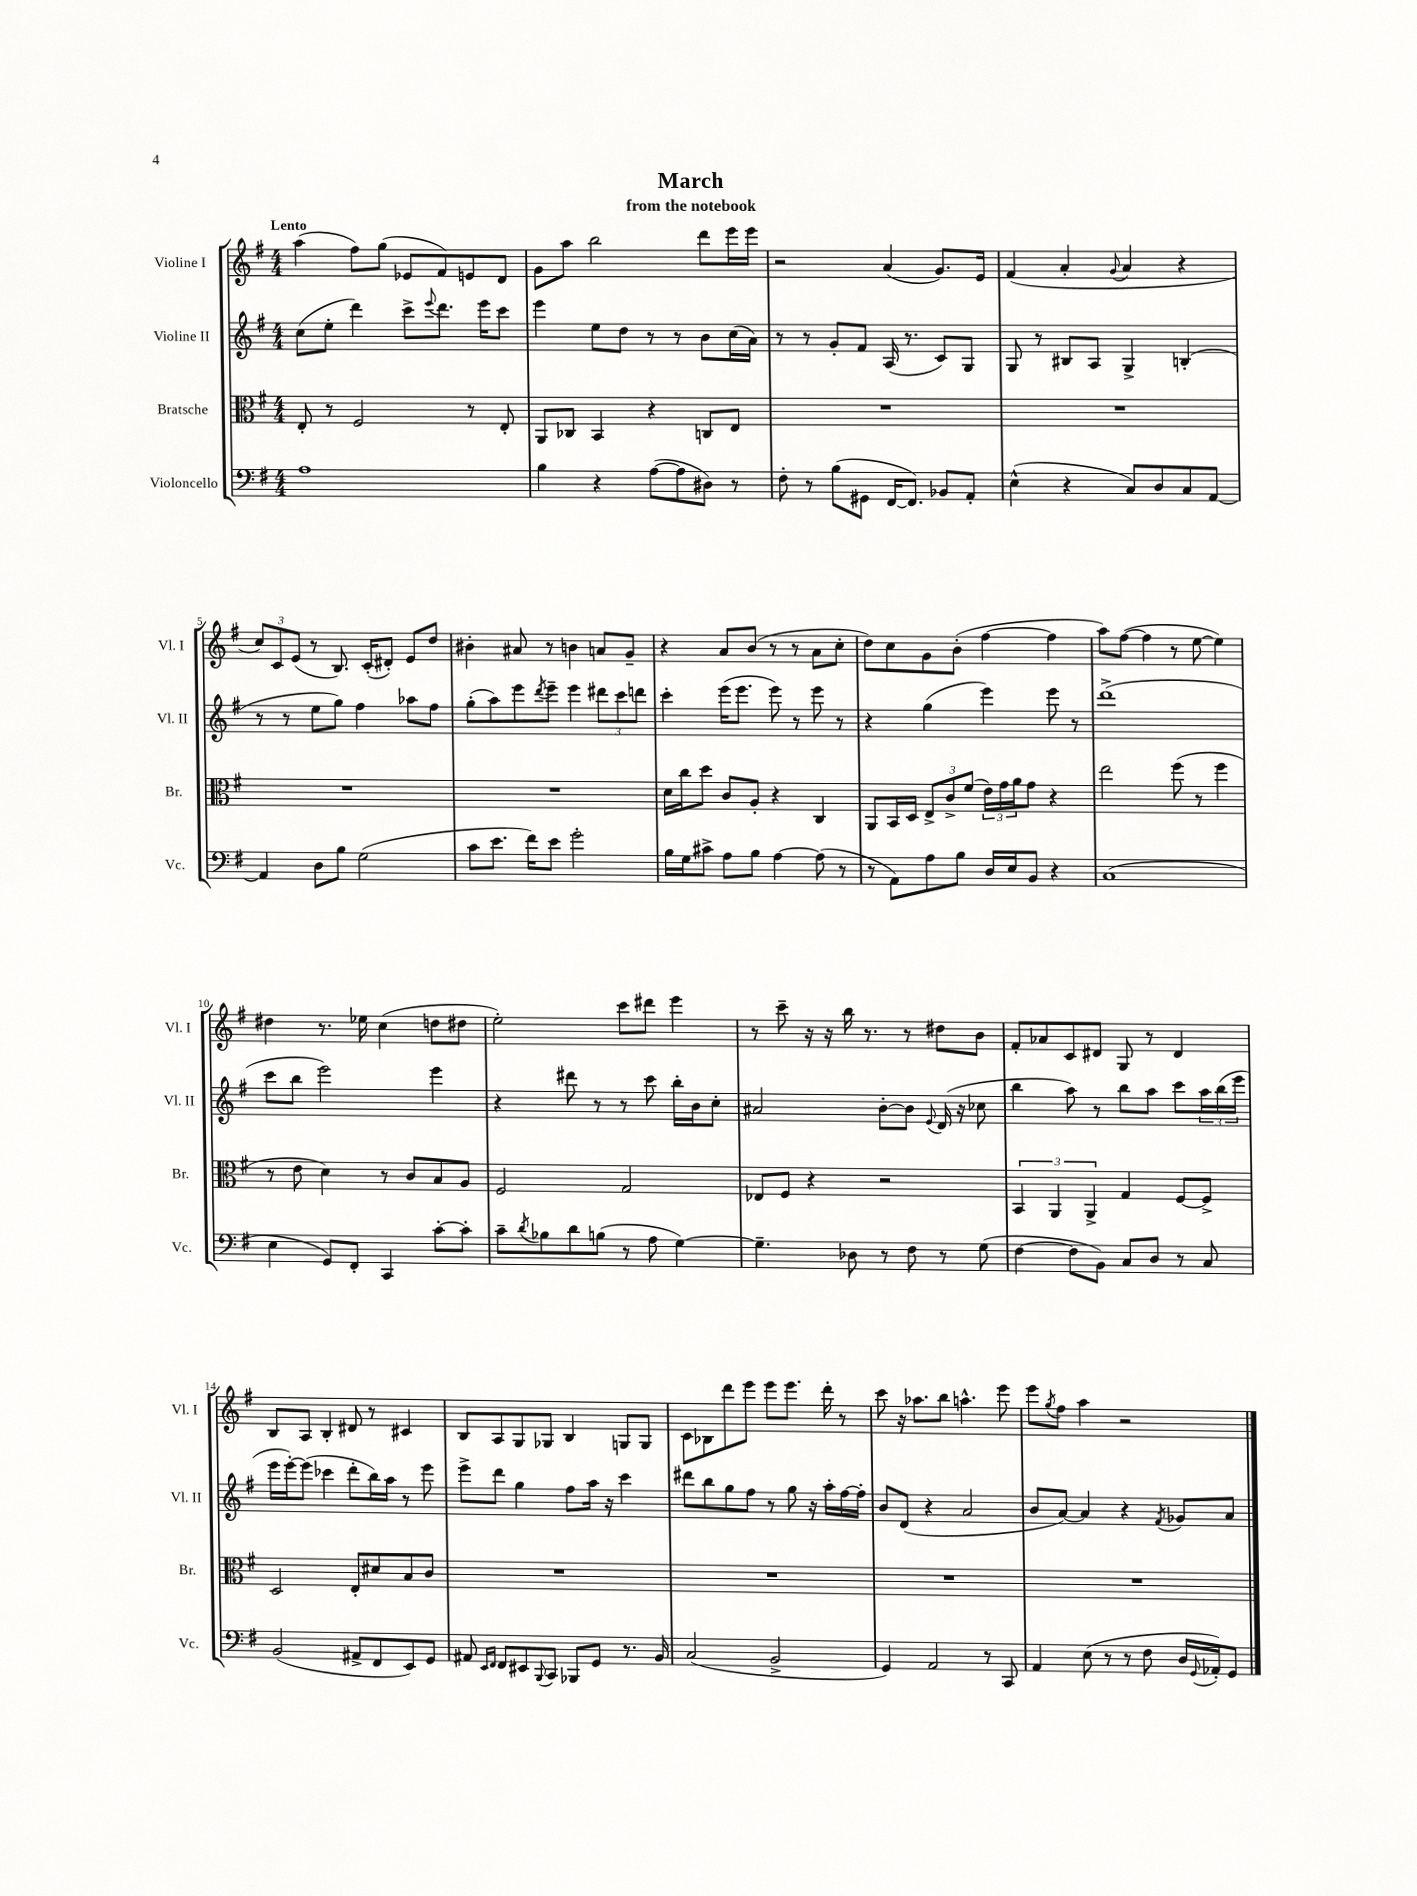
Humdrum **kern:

**kern	**kern	**kern	**kern
*staff4	*staff3	*staff2	*staff1
*clefF4	*clefC3	*clefG2	*clefG2
*k[f#]	*k[f#]	*k[f#]	*k[f#]
*M4/4	*M4/4	*M4/4	*M4/4
1A	8E'	(8cc	(4aa
.	8r	8ee'	.
.	2F#	4ddd)	8ff#)
.	.	.	(8gg
.	.	8ccc^	8e-
.	.	8qqeee	.
.	.	8.ddd	8f#)
.	8r	.	8e
.	.	16eee	.
.	8E'	8ccc	8d
=	=	=	=
4B	8AA	4eee	8g
.	8C-	.	8aa
4r	4BB	8ee	2bb
.	.	8dd	.
([8A	4r	8r	.
8A]	.	8r	.
8D#)	8C	8b	8ddd
8r	8E	(16cc	16eee
.	.	16a)	16eee
=	=	=	=
8F#'	1r	8r	2r
8r	.	8r	.
(8B	.	8g'	.
8GG#	.	8f#	.
[16FF#	.	(16A	(4a
8.FF#])	.	8.r	.
8BB-	.	8c)	8.g)
8AA'	.	8G	.
.	.	.	16e
=	=	=	=
(4E^^	1r	8G	(4f#
.	.	8r	.
4r	.	8B#	4a'
.	.	8A	.
.	.	.	8qqg
8C)	.	4G^	4a
8D	.	.	.
8C	.	(4B'	4r
[8AA	.	.	.
=	=	=	=
4AA]	1r	8r	12cc)
.	.	.	12c
.	.	8r	.
.	.	.	(12e
8D	.	8ee	8r
8B	.	8gg)	8.B)
(2G	.	4ff#	.
.	.	.	(16c'
.	.	.	8d#')
.	.	8aa-	8e
.	.	8ff#	8dd
=	=	=	=
8c	1r	(8gg'	4b#'
8.e	.	8aa)	.
.	.	8eee	8a#
16f#)	.	.	.
.	.	8qddd	.
8e	.	8eee~	8r
2g'	.	4eee	4b
.	.	12ddd#	8a
.	.	12ccc	.
.	.	.	8g~
.	.	12ddd	.
=	=	=	=
16B	16d	4ccc'	4r
16G	16cc	.	.
8c#^	8dd	.	.
8A	8c	(16eee	8a
.	.	8.eee	.
8B	8A'	.	(8b
[4A	4r	8eee)	8r
.	.	8r	8r
(8A]	4C	8eee	8a
8r	.	8r	8cc'
=	=	=	=
8r	8AA	4r	8dd)
8AA)	16BB	.	8cc
.	16D	.	.
8A	12E^	(4gg	8g
.	12c^	.	.
8B	.	.	(8b'
.	(12f#	.	.
16D	24e)	4eee)	[4ff#
.	24g	.	.
16E	.	.	.
.	24a	.	.
8BB	8g	.	.
4r	4r	8eee	4ff#]
.	.	8r	.
=	=	=	=
(1C	2ee	(1ddd^	8aa)
.	.	.	([8ff#
.	.	.	4ff#]
.	(8ff#	.	8r
.	8r	.	[8ee
.	4ff#	.	4ee])
=	=	=	=
4E	8r	8ccc	4dd#
.	8e	8bb	.
8GG)	4d)	2eee)	8.r
8FF#'	.	.	.
.	.	.	16ee-
4CC	8r	.	(4cc
.	8c	.	.
[8c'	8B	4eee	8dd
8c']	8A	.	8dd#
=	=	=	=
8c~	2F#	4r	2ee')
8qd	.	.	.
8B-	.	.	.
8d	.	8ddd#	.
(8B	.	8r	.
8r	2G	8r	8ccc
8A	.	8ccc	8ddd#
[4G)	.	16bb'	4eee
.	.	16b	.
.	.	8cc'	.
=	=	=	=
4.G~]	8E-	2a#	8r
.	8F#	.	8ccc~
.	4r	.	16r
.	.	.	16r
8D-	.	.	16bb
.	.	.	8.r
8r	2r	[8b'	.
8F#	.	8b]	8r
.	.	8qqe	.
8r	.	(16d	8dd#
.	.	16r	.
(8G	.	8cc-	8b
=	=	=	=
[4F#	6BB	4bb	8f#'
.	.	.	8a-
.	6AA	.	.
8F#]	.	8aa)	8c
.	6AA^	.	.
8BB)	.	8r	8d#
8C	4G	8bb	8G
8D	.	8aa	8r
8r	[8F#	8ccc	4d#
8C	8F#^]	24aa	.
.	.	(24bb	.
.	.	24eee	.
=	=	=	=
(2BB	2D	16eee	8B
.	.	[16eee')	.
.	.	(8eee]	8A
.	.	4ccc-	4B'
8AA#^	8E'	8ddd'	8d#
8FF#	8d#	16bb)	8r
.	.	16aa	.
8EE)	8B	8r	4c#
8GG	8c	8eee	.
=	=	=	=
8AA#	1r	8eee^	8B
16qqEE	.	.	.
16qqFF#	.	.	.
8FF#	.	8ddd	8A
8EE#	.	4gg	8G
8qqBBB	.	.	.
8CC	.	.	8G-
8BBB-	.	8ff#	4B
8GG	.	16aa	.
.	.	16r	.
8.r	.	4ccc	8G
.	.	.	8G
16BB	.	.	.
=	=	=	=
(2C	1r	8ddd#	8c
.	.	8bb	8B-
.	.	8gg	8ddd
.	.	8ff#	8eee
2BB^	.	8r	8eee
.	.	8gg	8.eee
.	.	16r	.
.	.	16aa'	16ddd'
.	.	[16ff#	8r
.	.	16ff#']	.
=	=	=	=
4GG)	1r	8b	8ccc
.	.	(8d	16r
.	.	.	8.aa-
2AA	.	4r	.
.	.	.	8bb
.	.	2a	4.aa^^
8r	.	.	.
8CC	.	.	8eee
=	=	=	=
4AA	1r	8b	8eee
.	.	.	8qgg
.	.	[8a)	8ff#
(8E	.	4a]	4aa
8r	.	.	.
8r	.	4r	2r
8F#	.	.	.
.	.	8qf#	.
16D	.	8g-	.
8qqGG	.	.	.
16AA-')	.	.	.
8GG	.	8a	.
==	==	==	==
*-	*-	*-	*-
